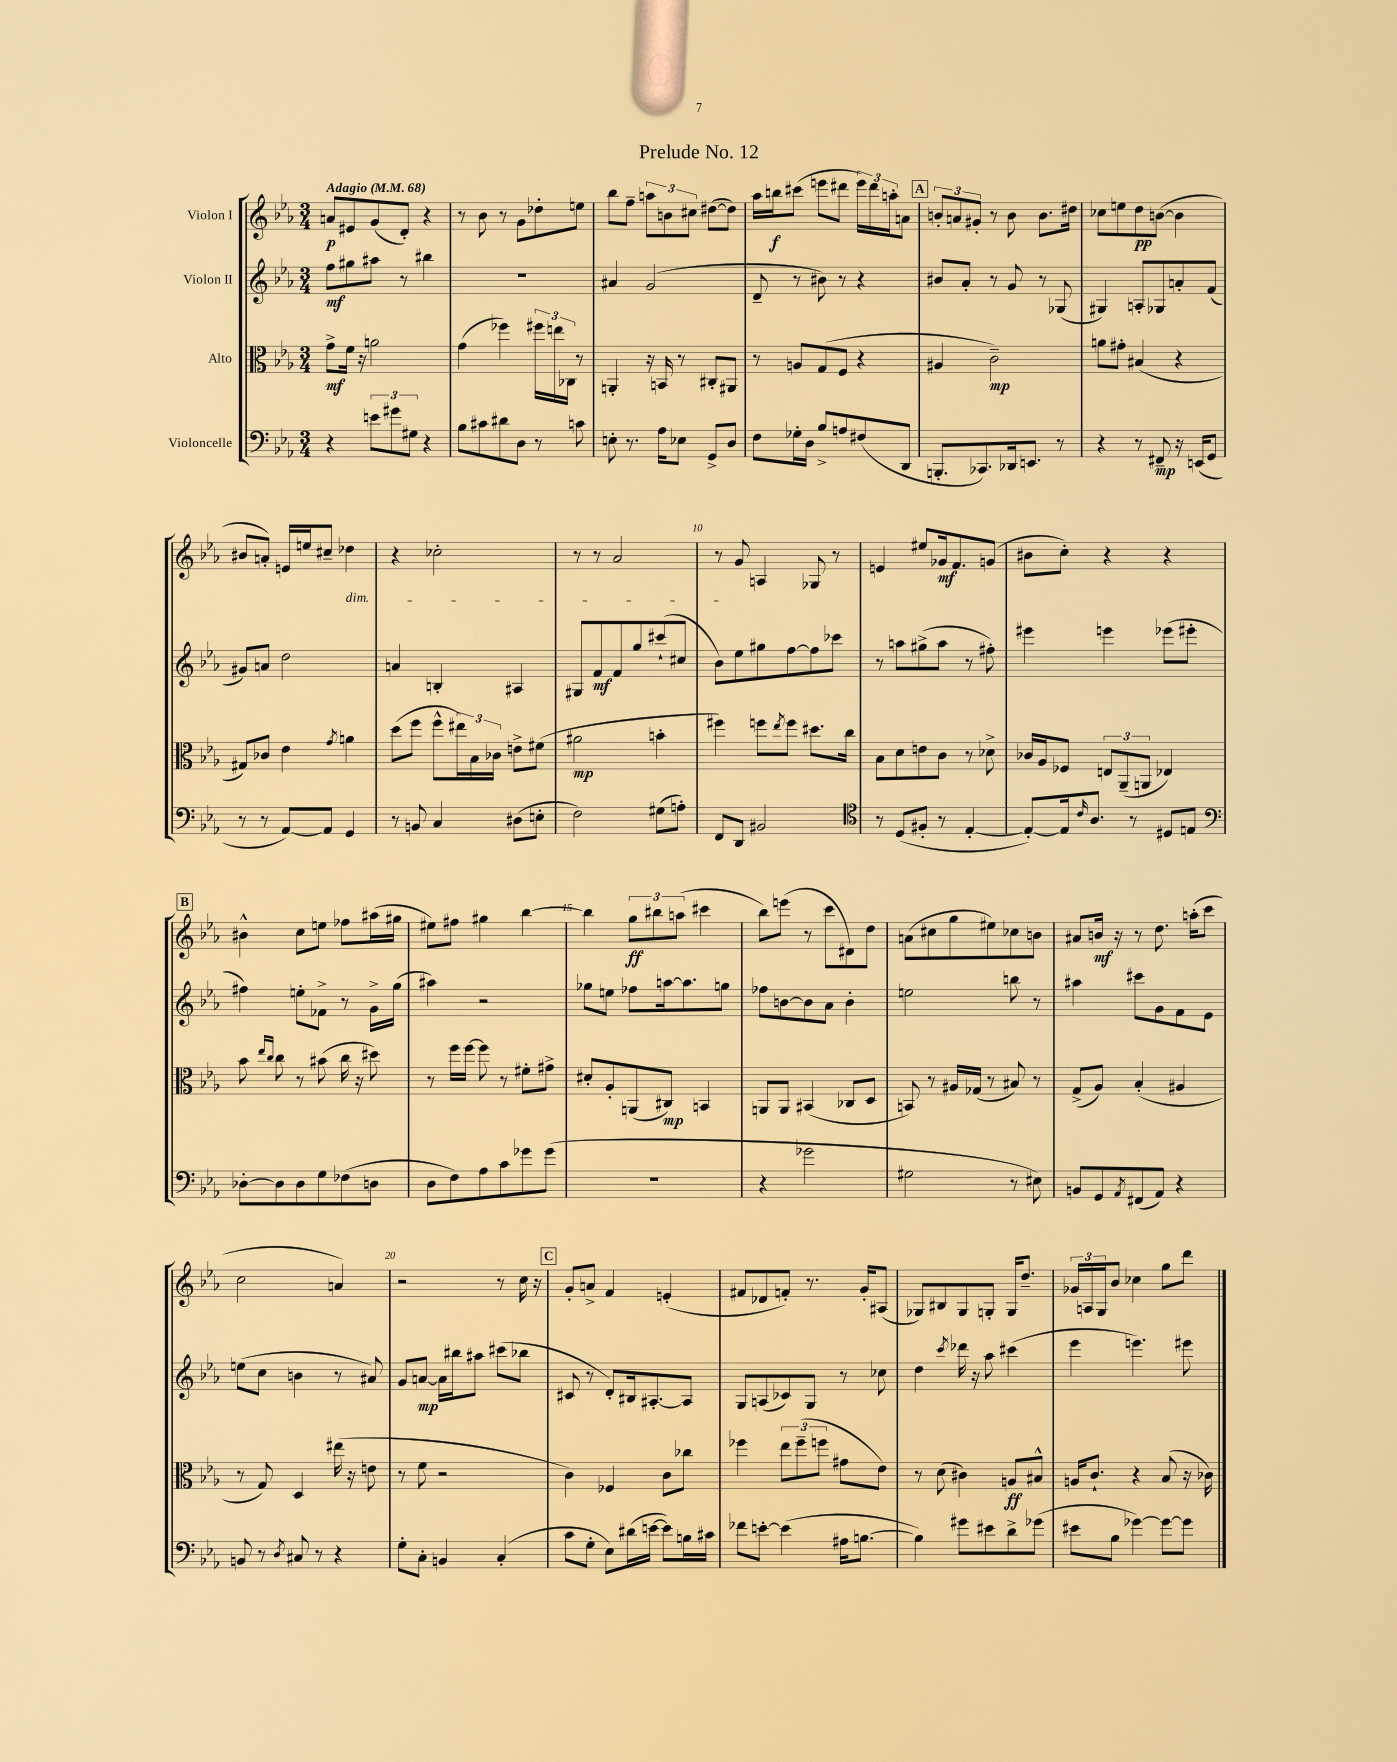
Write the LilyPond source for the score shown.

\header { title = "Prelude No. 12" }
<<
\new StaffGroup <<
\new Staff = "s0" \with { instrumentName = "Violon I" } {
    \clef treble \key ees \major \numericTimeSignature \time 3/4 \tempo "Adagio" 4 = 68
    a'8\p eis'8 g'8( d'8-.) r4 |
    r8 bes'8 r8 g'8 des''8-. e''8 |
    bes''8 f''8-- \tuplet 3/2 { a''8 b'8 cis''8 } dis''8~( dis''8) |
    aes''16 b''16\f cis'''8( e'''8 dis'''8 \tuplet 3/2 { e'''16) dis'''16 a''16-. } a'8 |
    \mark \markup { \box "A" } \tuplet 3/2 { b'8-. a'8 gis'8-. } r8 b'8 b'8. dis''16 |
    ces''8 e''8 d''8\pp b'8~( b'4 |
    bis'8 a'8-.) e'16 e''16 cis''8-- des''4\dim |
    r4 ces''2-. |
    r8 r8 aes'2 |
    r8 g'8\! a4 ges8 r8 |
    e'4 eis''8 ges'16\mf f'8. g'8( |
    bis'8 c''8-.) r4 r4 |
    \mark \markup { \box "B" } bis'4-^ c''8 e''8 fes''8 ais''16( gis''16 |
    eis''8) fis''8 gis''4 bes''4~ |
    bes''4 \tuplet 3/2 { g''8\ff bis''8 a''8( } cis'''4 |
    bes''8) e'''8( r8 c'''8 dis'8) d''8 |
    a'8( cis''8 g''8 eis''8) ces''8 b'8 |
    ais'8 b'16\mf r16 r8 d''8. a''16-.( c'''8 |
    c''2 a'4) |
    r2 r8 c''16 r16 |
    \mark \markup { \box "C" } g'8-. a'8-> f'4 e'4-.( |
    fis'8 des'8 f'8-.) r8. g'16-. ais8( |
    ges8) bis8 ges8 g8-. g16 d''8.-- |
    \tuplet 3/2 { ges'16 a16 g16 } bes'8 ces''4 g''8 d'''8 \bar "|." |
}
\new Staff = "s1" \with { instrumentName = "Violon II" } {
    \clef treble \key ees \major \numericTimeSignature \time 3/4
    f''8\mf gis''8 ais''8 r8 bis''4 |
    R2. |
    ais'4 g'2( |
    d'8-- r8 bis'8) r8 r4 |
    \mark \markup { \box "A" } bis'8 aes'8-. r8 g'8 r8 ges8( |
    gis4) a8-. ges8 a'8-. f'8( |
    gis'8) a'8 d''2 |
    a'4 b4-. ais4 |
    gis8 f'8\mf f'8 g''8 cis'''8-!( cis''8 |
    bes'8) ees''8 gis''8 f''8~ f''8 ces'''8 |
    r8 a''8 gis''8->( a''8 r8 fis''8-.) |
    eis'''4 e'''4 ees'''8( eis'''8-. |
    \mark \markup { \box "B" } fis''4) e''8-. fes'8-> r8 g'16-> g''16( |
    ais''4) r2 |
    ges''8 e''8 fes''8 a''16~ a''8. g''8 |
    fes''8 b'8~ b'8 aes'8 b'4-. |
    e''2 b''8 r8 |
    ais''4 cis'''8 g'8 f'8 ees'8 |
    e''8( c''8 b'4 r8 ais'8) |
    g'8 a'8~\mp a'16 bis''16 ais''8 cis'''8( bes''8 |
    \mark \markup { \box "C" } cis'8 r8 d'8-.) bis16 ais8.~-. ais8 |
    g8 a8( ces'8) g8 r8 ces''8 |
    d''4 \acciaccatura { c'''8 } des'''16 r16 aes''8 cis'''4( |
    ees'''4 e'''4.) eis'''8 \bar "|." |
}
\new Staff = "s2" \with { instrumentName = "Alto" } {
    \clef alto \key ees \major \numericTimeSignature \time 3/4
    g'8->\mf f'16 r16 a'2 |
    g'4( fes''4) \tuplet 3/2 { fis''16 e''16 ces16 } r8 |
    a,4-. r16 b,16 r8 cis8-. ais,8 |
    r8 a8 g8( f8 r4 |
    \mark \markup { \box "A" } ais4 c'2--\mp) |
    a'8 gis'8-. bis4( r4 |
    gis8) ces'8 ees'4 \acciaccatura { g'8 } a'4 |
    d''8( f''8 f''8-^ \tuplet 3/2 { eis''16) bes16 ces'16 } e'8-> fis'8( |
    ais'2\mp b'4-. |
    fis''4) f''8 \acciaccatura { ees''8 } f''8 dis''8. c''16 |
    bes8 d'8 e'8 c'8 r8 des'8-> |
    ces'16 aes16 fes8 \tuplet 3/2 { e8 aes,8--( a,8 } ees4) |
    \mark \markup { \box "B" } bes'8 \grace { ees''16 c''16 } c''8 r8 bis'8( c''16 r16 dis''8) |
    r8 f''16 f''16~ f''8 r8 fis'8-. gis'8-> |
    dis'8-. aes8-. a,8( cis8\mp) b,4 |
    a,8 a,8 bis,4( ces8 d8 |
    b,8) r8 ais16 ges16( r8 bis8) r8 |
    g8->( aes8) bes4-.( ais4 |
    r8 g8) d4 eis''16( r16 e'8 |
    r8 f'8 r2 |
    \mark \markup { \box "C" } c'4) fes4 c'8 ces''8 |
    fes''4 \tuplet 3/2 { ees''8 fes''8--( f''8 } gis'8 ees'8) |
    r8 d'8( cis'4) a8\ff bis8-^ |
    a16 c'8.-! r4 bes8( r16 ces'16) \bar "|." |
}
\new Staff = "s3" \with { instrumentName = "Violoncelle" } {
    \clef bass \key ees \major \numericTimeSignature \time 3/4
    r4 \tuplet 3/2 { e'8 gis'8 gis8 } r4 |
    bes8 cis'8 dis'8 d8 r8 c'8 |
    e8-. r8. aes16 ees8 g,8-> d8 |
    f8 ges16-. d16 bes8-> a8 fis8( d,8 |
    \mark \markup { \box "A" } b,,8.-. ces,8.) des,16 e,8. r8 |
    r4 r8 fis,8--\mp r16 e,16( g,8 |
    r8 r8 aes,8~) aes,8 g,4 |
    r8 b,8 c4 dis8( e8-. |
    f2) gis8( a8-.) |
    f,8 d,8 bis,2 |
    \clef tenor r8 d8( fis8-. r8 ees4~-. |
    ees8~-.) ees16 \grace { c'16 } aes8. r8 dis8 e8 |
    \mark \markup { \box "B" } \clef bass des8~-. des8 des8 g8 fes8( d8 |
    d8 f8) aes8 c'8 ges'8 ges'8( |
    R2. |
    r4 ges'2 |
    gis2 r8 eis8) |
    b,8 g,8 \acciaccatura { aes,8 } fis,8( aes,8) r4 |
    b,8 r8 \acciaccatura { d8 } cis8 r8 r4 |
    g8-. c8-. b,4 c4-.( |
    \mark \markup { \box "C" } c'8 g8-. ees8) dis'16( e'16~ e'8) b16 cis'16 |
    fes'8 e'8~-. e'4( ais16 b8.~ |
    b4) gis'8 eis'8 d'8-> ges'8( |
    eis'8 bes8 ges'4~) ges'8~ ges'8 \bar "|." |
}
>>
>>
\layout { \context { \Score \override BarNumber.break-visibility = ##(#f #t #t) barNumberVisibility = #(every-nth-bar-number-visible 5) } }
